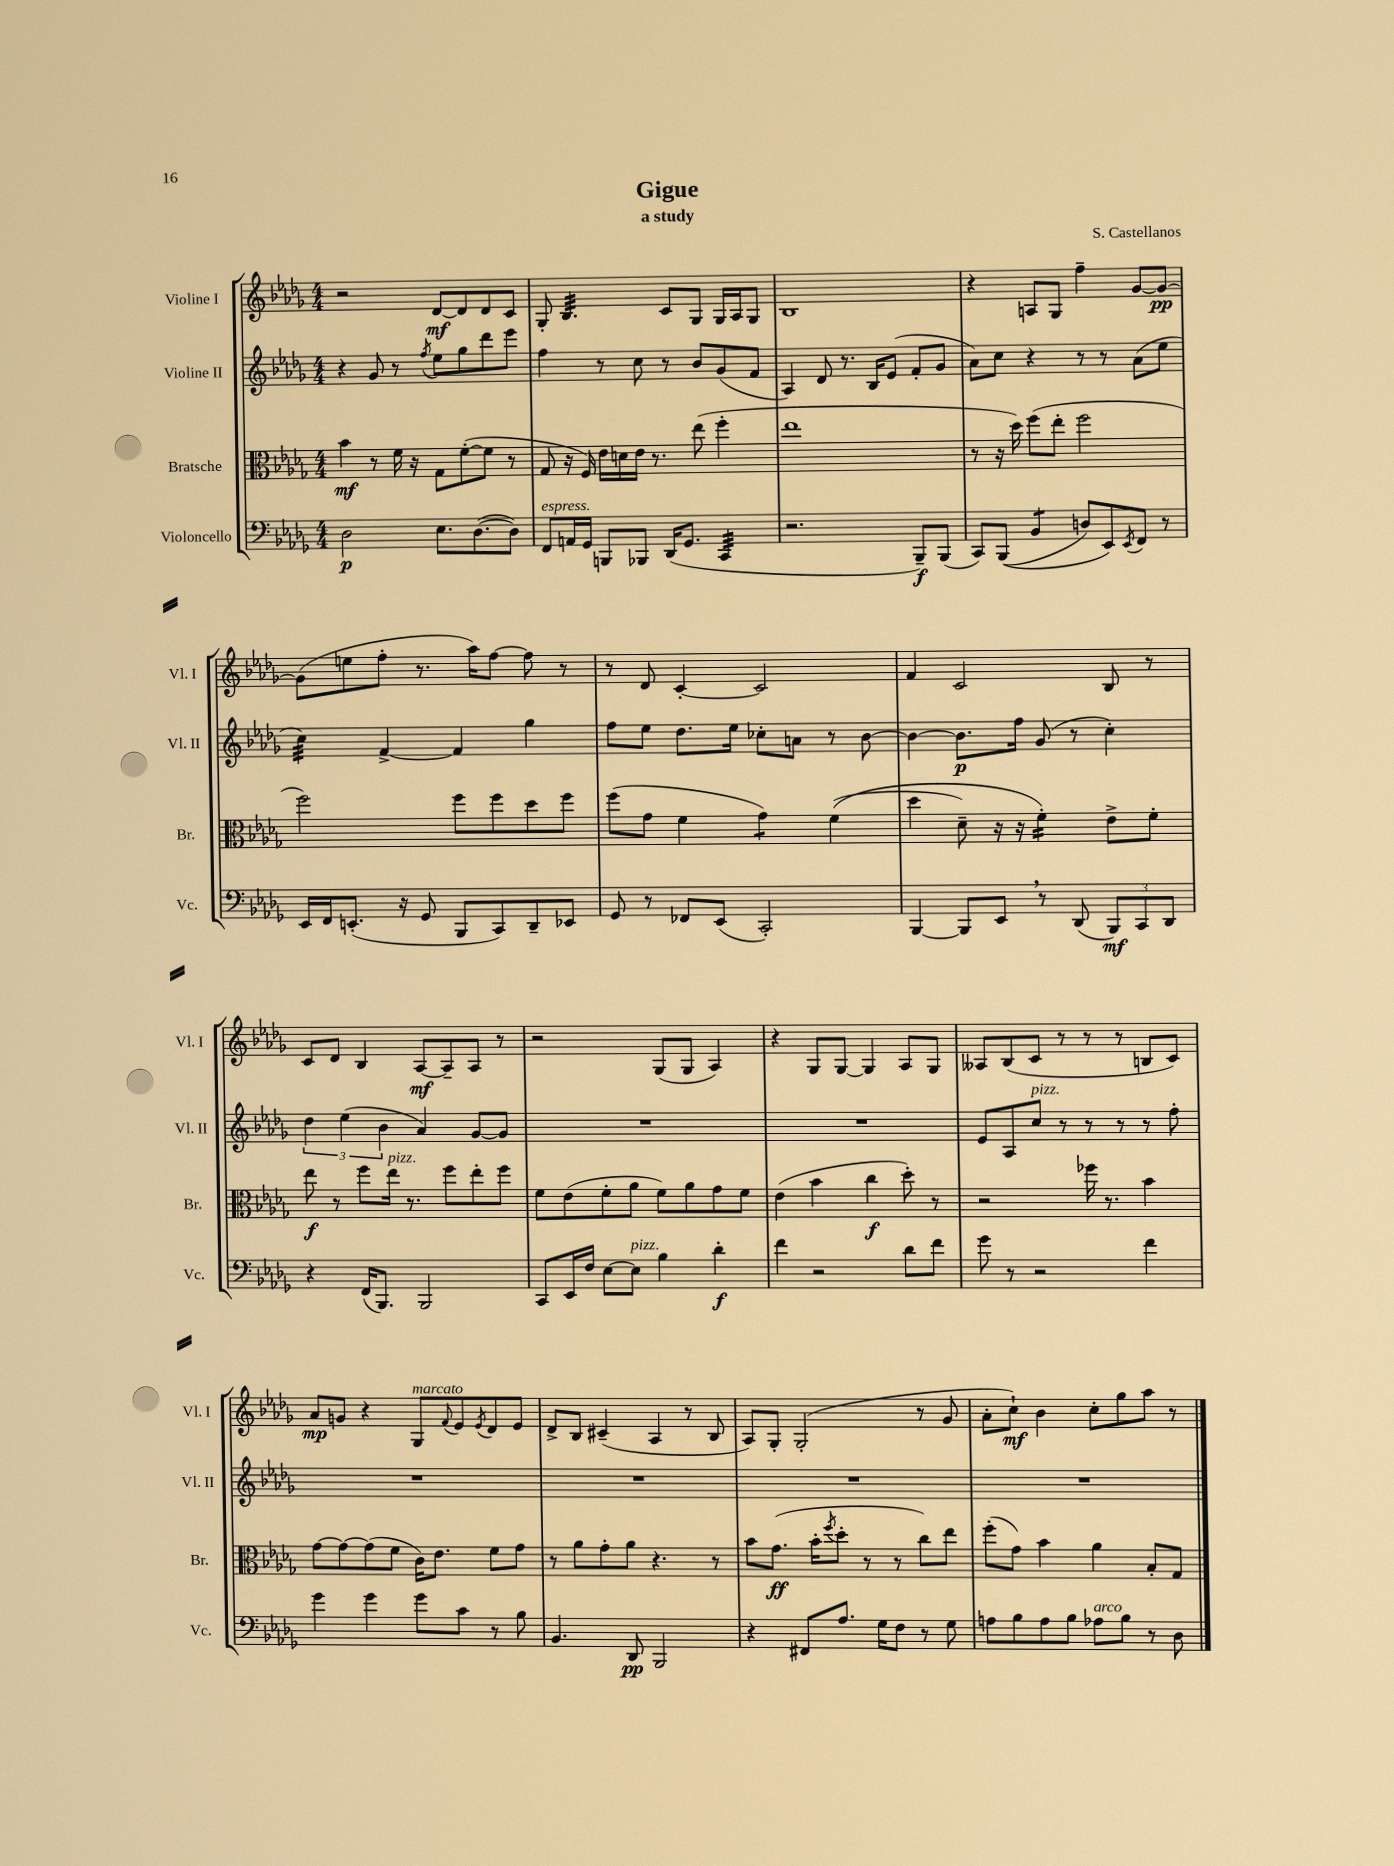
\header { title = "Gigue" composer = "S. Castellanos" subtitle = "a study" }
<<
\new StaffGroup <<
\new Staff = "s0" \with { instrumentName = "Violine I" shortInstrumentName = "Vl. I" } {
    \clef treble \key des \major \numericTimeSignature \time 4/4
    r2 des'8~\mf des'8 des'8 c'8 |
    ges8-. bes4.:32 c'8 ges8 ges16 aes16 ges8 |
    bes1 |
    r4 a8 ges8 f''4-- ges'8~ ges'8~\pp |
    ges'8( e''8 f''8-. r8. aes''16) f''8~ f''8 r8 |
    r8 des'8 c'4~-. c'2 |
    f'4 c'2 bes8 r8 |
    c'8 des'8 bes4 aes8~\mf aes8-- aes8 r8 |
    r2 ges8( ges8 aes4) |
    r4 ges8 ges8~ ges4 aes8 ges8 |
    aeses8 bes8( c'8 r8 r8 r8 b8 c'8) |
    aes'8\mp g'8 r4 ges8^\markup { \italic "marcato" } \appoggiatura { f'8 } ees'8 \acciaccatura { ees'8 } des'8 ees'8 |
    des'8-> bes8 cis'4--( aes4 r8 bes8 |
    aes8) ges8-. ges2-.( r8 ges'8 |
    aes'8-. c''8-!\mf) bes'4 c''8-. ges''8 aes''8 r8 \bar "|." |
}
\new Staff = "s1" \with { instrumentName = "Violine II" shortInstrumentName = "Vl. II" } {
    \clef treble \key des \major \numericTimeSignature \time 4/4
    r4 ges'8 r8 \acciaccatura { f''8 } ees''8 ges''8 des'''8 ees'''8 |
    f''4 r8 c''8 r8 bes'8 ges'8( f'8 |
    aes4) des'8 r8. bes16 ees'8( f'8-. ges'8 |
    aes'8) c''8 r4 r8 r8 aes'8( ees''8 |
    c''4:32) f'4~-> f'4 ges''4 |
    f''8 ees''8 des''8. ees''16 ces''8-. a'8 r8 bes'8~ |
    bes'4~ bes'8.\p f''16 ges'8( r8 c''4-.) |
    \tuplet 3/2 { des''4 ees''4( bes'4 } aes'4) ges'8~ ges'8 |
    R1 |
    R1 |
    ees'8 aes8 c''8^\markup { \italic "pizz." } r8 r8 r8 r8 f''8-. |
    R1 |
    R1 |
    R1 |
    R1 \bar "|." |
}
\new Staff = "s2" \with { instrumentName = "Bratsche" shortInstrumentName = "Br." } {
    \clef alto \key des \major \numericTimeSignature \time 4/4
    bes'4\mf r8 f'16 r16 ges8 f'8~-.( f'8 r8 |
    ges8 r16 f16) ees'16 d'16 ees'16 r8. ees''8( f''4-. |
    ees''1 |
    r8 r16 des''16) f''8( ees''8-. f''2 |
    f''2) f''8 f''8 des''8 f''8 |
    f''8( ges'8 f'4 ges'4:8) f'4(\( |
    des''4 des'8--) r16 r16 f'4:16-.\) ees'8-> f'8-. |
    ees''8\f r8 f''8 ees''16^\markup { \italic "pizz." } r8. f''8 ees''8-. f''8 |
    f'8 ees'8( f'8-. aes'8 f'8) aes'8 ges'8 f'8 |
    ees'4( bes'4 c''4\f des''8-.) r8 |
    r2 fes''16 r8. bes'4 |
    ges'8~ ges'8~ ges'8( f'8 c'16) ees'8. f'8 ges'8 |
    r8 aes'8 ges'8-. aes'8 r4. r8 |
    bes'8 ges'8.\ff( bes'16-. \acciaccatura { f''8 } des''8-. r8 r8 c''8) ees''8 |
    f''8-.( ges'8) bes'4 aes'4 bes8-. ges8 \bar "|." |
}
\new Staff = "s3" \with { instrumentName = "Violoncello" shortInstrumentName = "Vc." } {
    \clef bass \key des \major \numericTimeSignature \time 4/4
    des2\p ees8. des8.~( des8) |
    f,8^\markup { \italic "espress." } a,16 ges,16 b,,8 bes,,8 des,16( ges,8. c,4:32 |
    r2. bes,,8--\f) bes,,8( |
    c,8) bes,,8(\( bes,4:8 d8) ees,8\) \acciaccatura { ees,8 } f,8 r8 |
    ees,16 f,16 e,8.-.( r16 ges,8 bes,,8 c,8) des,8-- ees,8 |
    ges,8 r8 fes,8 ees,8( c,2-.) |
    bes,,4~ bes,,8 ees,8 \breathe r8 des,8( \tuplet 3/2 { bes,,8\mf) c,8 des,8 } |
    r4 f,16( bes,,8.) bes,,2 |
    c,8 ees,16 f16 ees8~ ees8^\markup { \italic "pizz." } bes4 des'4-.\f |
    f'4 r2 des'8 f'8 |
    ges'8 r8 r2 f'4 |
    ges'4 ges'4 ges'8 c'8 r8 bes8 |
    bes,4. des,8\pp bes,,2 |
    r4 fis,8 aes8. ges16 f8 r8 ges8 |
    a8 bes8 a8 bes8 aes8^\markup { \italic "arco" } bes8 r8 des8 \bar "|." |
}
>>
>>
\layout { \context { \Score \remove "Bar_number_engraver" } }
